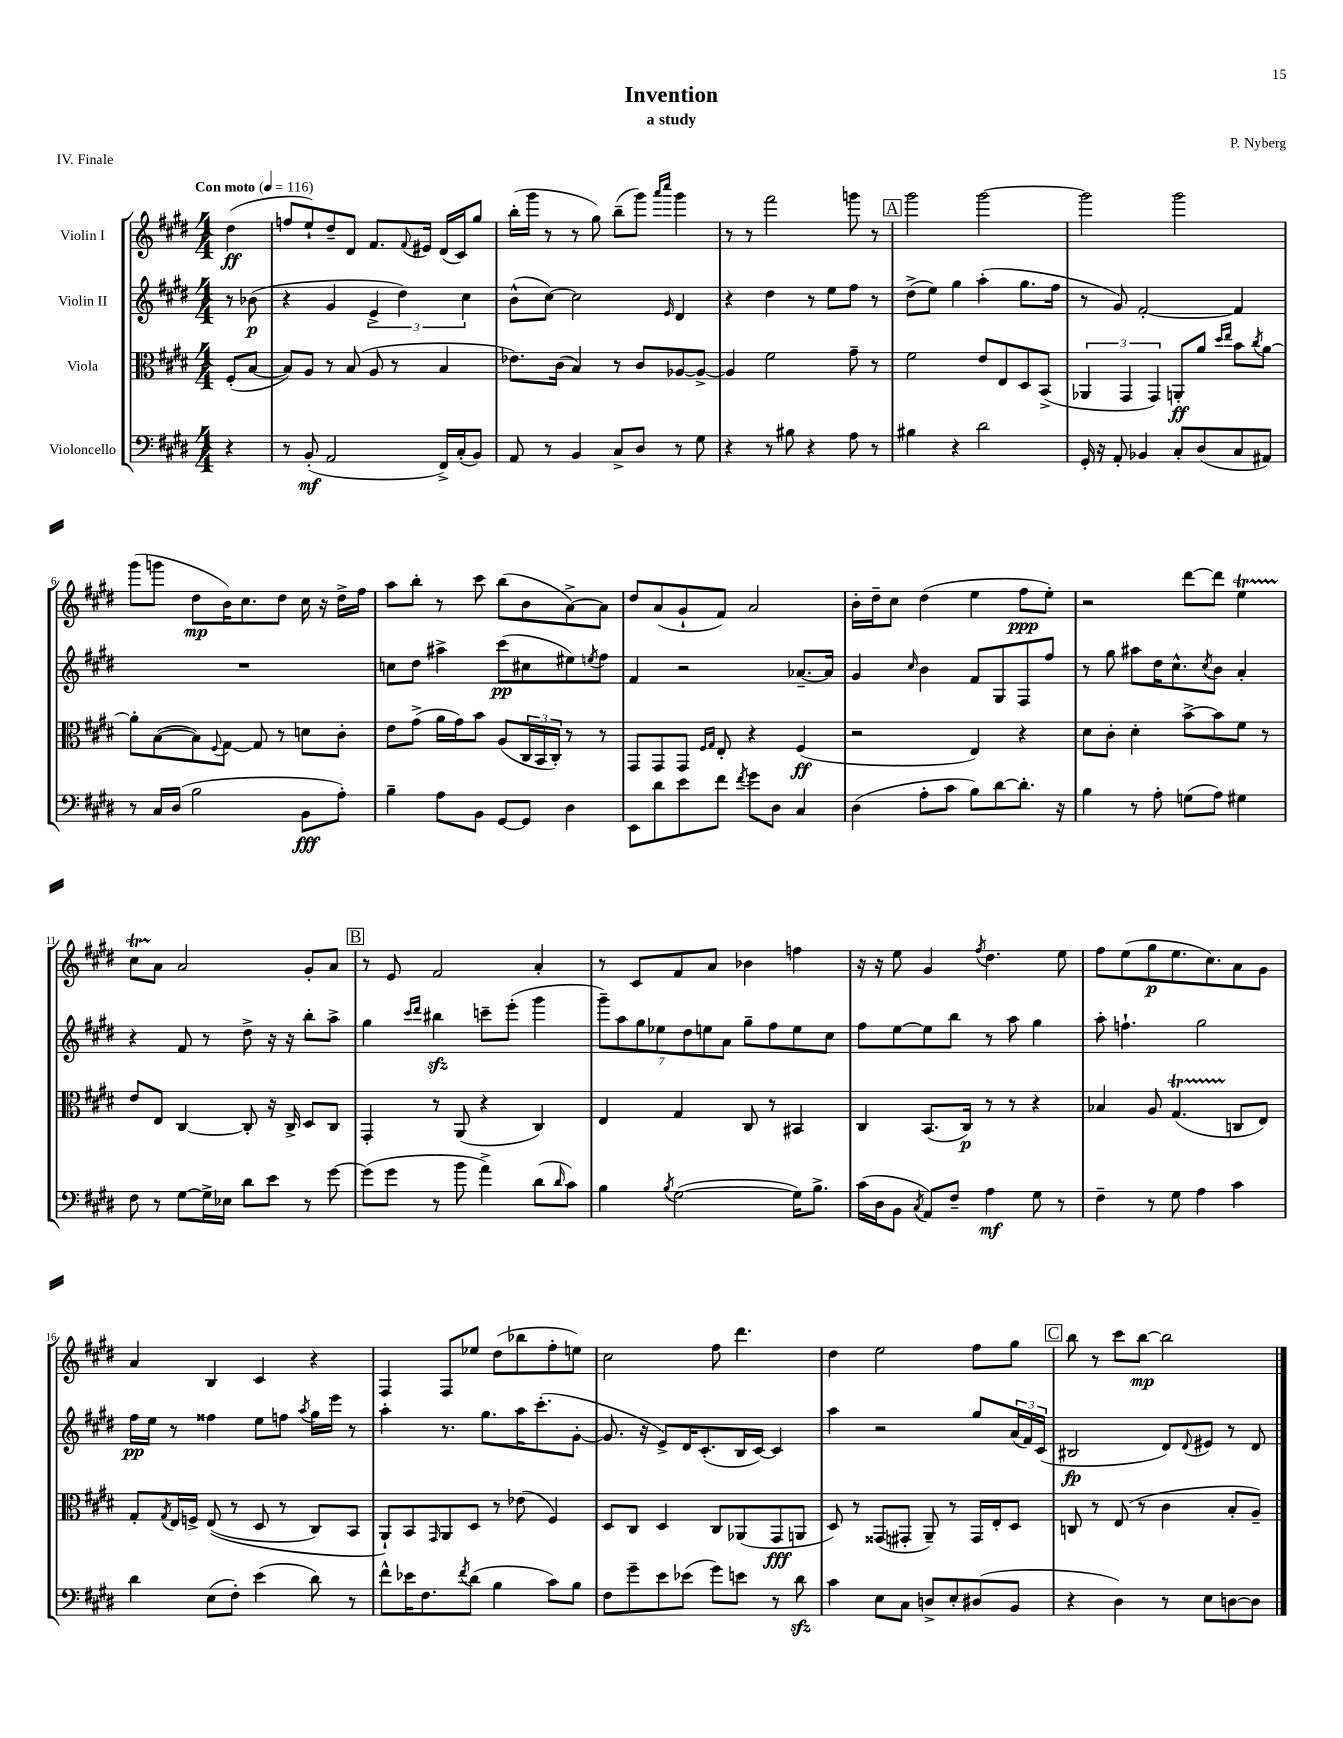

**kern	**kern	**kern	**kern
*staff4	*staff3	*staff2	*staff1
*clefF4	*clefC3	*clefG2	*clefG2
*k[f#c#g#d#]	*k[f#c#g#d#]	*k[f#c#g#d#]	*k[f#c#g#d#]
*M4/4	*M4/4	*M4/4	*M4/4
*MM116	*MM116	*MM116	*MM116
4r	(8F#'/L	8r	(4dd#\
.	[8B/J	(8b-\	.
=	=	=	=
8r	8B/]L)	4r	8ff/L
(8BB'/	8A/J	.	8ee`/)
2AA/	8r	4g#/	8dd#~/
.	(8B/	.	8d#/J
.	8A/	6e^/	8.f#/L
.	8r	.	.
.	.	6dd#\)	.
.	.	.	8qqf#/
.	.	.	16e#/Jk
16FF#^/LL)	4B/	.	(16d#/LL
(16C#'/J	.	.	16c#/J)
.	.	6cc#\	.
8BB/J)	.	.	8gg#/J
=	=	=	=
8AA/	8.e-\L)	(8b^^\L	(16bb'\LL
.	.	.	16ggg#\JJ
8r	.	[8cc#\J)	8r
.	(16c#\Jk	.	.
4BB/	4B/)	2cc#\]	8r
.	.	.	8gg#\)
8C#^/L	8r	.	(8bb~\L
8D#/J	8c#/L	.	8ggg#\J)
.	.	.	16qqaaa/LL
.	.	16qqe/	16qqcccc#/JJ
8r	[8A-/	4d#/	4ggg#\
8G#\	8A-^/_J	.	.
=	=	=	=
4r	4A-/]	4r	8r
.	.	.	8r
8r	2f#\	4dd#\	2fff#\
8B#\	.	.	.
4r	.	8r	.
.	.	8ee\L	.
8A\	8g#~\	8ff#\J	8ggg\
8r	8r	8r	8r
=	=	=	=
4B#\	2f#\	(8dd#^\L	2ggg#\
.	.	8ee\J)	.
4r	.	4gg#\	.
2d#\	8e/L	(4aa'\	[2ggg#\
.	8E/	.	.
.	8D#/	8.gg#\L	.
.	(8BB^/J	.	.
.	.	16ff#\Jk	.
=	=	=	=
16GG#'/	6AA-/	8r	2ggg#\]
16r	.	.	.
8AA'/	.	8g#/)	.
.	6GG#/	.	.
4BB-/	.	[2f#'/	.
.	6GG#/)	.	.
8C#'/L	8AA'/L	.	2ggg#\
(8D#/	8a/J	.	.
.	16qqdd#/LL	.	.
.	16qqee/JJ	.	.
8C#/	8b\L	4f#/]	.
.	8qcc#/	.	.
8AA#/J)	[8a\J	.	.
=	=	=	=
8r	8a'\]L	1r	(8ggg#\L
16C#/LL	([8B\	.	8ggg\J
(16D#/JJ	.	.	.
2B\	8B\])	.	8dd#\L
.	8qqF#/	.	.
.	[8G#\J	.	16b\K)
.	.	.	8.cc#\
.	8G#/]	.	.
.	8r	.	8dd#\J
8BB\L	8d\L	.	16cc#\
.	.	.	16r
8A'\J)	8c#'\J	.	16dd#^\LL
.	.	.	16ff#\JJ
=	=	=	=
4B~\	8e\L	8cc\L	8aa\L
.	(8g#^\J	8dd#\J	8bb'\J
8A\L	16a\LL	4aa#^\	8r
.	16g#\J)	.	.
8BB\J	8b\J	.	8ccc#\
[8GG#/L	(8A/L	(8ccc#\L	(8bb\L
8GG#/]J	24C#/L	8cc#\	8b\
.	24BB/	.	.
.	24C#'/JJ)	.	.
4D#\	8r	8ee#\)	[8a^\)
.	.	8qee/	.
.	8r	8ff#\J	8a\]J
=	=	=	=
8EE\L	8GG#/L	4f#/	8dd#/L
8d#\	8GG#/	.	(8a/
8e\	8GG#/J	2r	8g#`/
.	16qqF#/LL	.	.
.	16qqG#/JJ	.	.
8f#\J	8E'/	.	8f#/J)
8qf#/	.	.	.
8g#\L	4r	.	2a/
8D#\J	.	.	.
4C#/	(4F#/	[8.a-~/L	.
.	.	16a-/]Jk	.
=	=	=	=
(4D#\	2r	4g#/	16b'\LL
.	.	.	16dd#~\J
.	.	.	8cc#\J
.	.	16qqcc#/	.
8A'\L	.	4b\	(4dd#\
8c#\J	.	.	.
8B\L)	4E/)	8f#/L	4ee\
[8d#\	.	8G#/	.
8.d#'\]J	4r	8F#/	8ff#\L
.	.	8ff#/J	8ee'\J)
16r	.	.	.
=	=	=	=
4B\	8d#\L	8r	2r
.	8c#'\J	8gg#\	.
8r	4d#'\	8aa#\L	.
8A'\	.	16dd#\K	.
.	.	8.cc#^^\	.
(8G\L	[8b^\L	.	[8ddd#\L
.	.	8qcc#/	.
8A\J)	8b\]	8b\J	8ddd#\]J
4G#\	8f#\J	4a'/	4ee\
.	8r	.	.
=	=	=	=
8F#\	8e/L	4r	8cc#\L
8r	8E/J	.	8a\J
[8G#\L	[4C#/	8f#/	2a/
16G#^\]L	.	8r	.
16E-\JJ	.	.	.
8d#\L	8C#'/]	8dd#^\	.
8e\J	16r	16r	.
.	16C#^/	16r	.
8r	8D#/L	8bb'\L	8g#'/L
[8g#\	8C#/J	8aa^\J	8a/J
=	=	=	=
(8g#\]L	4GG#'/	4gg#\	8r
8g#\J	.	.	8e/
.	.	16qqccc#/LL	.
.	.	16qqddd#/JJ	.
8r	8r	4bb#\	2f#/
8b\	(8AA/	.	.
4a^\)	4r	8ccc~\L	.
.	.	(8eee'\J	.
(8d#\L	4C#/)	4ggg#\	4a'/
16qqd#/	.	.	.
8c#\J)	.	.	.
=	=	=	=
4B\	4E/	14ggg#~\L)	8r
.	.	14aa\	.
.	.	.	8c#/L
.	.	14gg#\	.
.	.	14ee-\	.
8qB/	.	.	.
([2G#\	4G#/	.	8f#/
.	.	14dd#\	.
.	.	14ee\	.
.	.	.	8a/J
.	.	14a\J	.
.	8C#/	8gg#~\L	4b-\
.	8r	8ff#\	.
16G#\]LK)	4BB#/	8ee\	4ff\
8.B^\J	.	.	.
.	.	8cc#\J	.
=	=	=	=
(16c#\LL	4C#/	8ff#\L	16r
16D#\J	.	.	16r
8BB\J	.	[8ee\	8ee\
8qC#/	.	.	.
8AA/L)	(8.BB/L	8ee\]	4g#/
8F#~/J	.	8bb\J	.
.	16C#/Jk)	.	.
.	.	.	8qff#/
4A\	8r	8r	4.dd#\
.	8r	8aa\	.
8G#\	4r	4gg#\	.
8r	.	.	8ee\
=	=	=	=
4F#~\	4B-/	8aa'\	8ff#\L
.	.	4.ff`\	(8ee\
8r	8A/	.	8gg#\
8G#\	(4.G#/	.	8.ee\
4A\	.	2gg#\	.
.	.	.	8.cc#\)
4c#\	8C/L	.	8a\
.	8E/J)	.	8g#\J
=	=	=	=
4d#\	8G#'/L	16ff#\LL	4a/
.	.	16ee\JJ	.
.	8qG#/	.	.
.	16E/L	8r	.
.	16F^/JJ	.	.
(8E\L	&((8E/	4ff##\	4B/
8F#'\J)	8r	.	.
(4e\	8D#/	8ee\L	4c#/
.	8r	8ff\J	.
.	.	8qaa/	.
8d#\)	8C#/L)	16gg#\LL	4r
.	.	16eee\JJ	.
8r	8BB/J	8r	.
=	=	=	=
8f#^^\L	8AA`/L&)	4aa'\	4F#/
16e-\K	8BB/	.	.
8.F#\	.	.	.
.	16qqGG#/	.	.
.	8AA/	8.r	8F#/L
8qf#/	.	.	.
(8d#\J	8D#/J	.	8ee-/J
.	.	8.gg#\L	.
4B\	8r	.	(8dd#\L
.	(8e-\	16aa\K	8bb-\
.	.	(8.ccc#'\	.
8c#\L)	4F#/)	.	8ff#'\
8B\J	.	[8g#'\J	8ee\J)
=	=	=	=
8F#\L	8D#/L	8.g#/]	2cc#\
8g#~\	8C#/J	.	.
.	.	16r	.
8e\	4D#/	8e^/L)	.
(8e-\J	.	16d#/K	.
.	.	(8.c#'/	.
8g#\L)	8C#/L	.	8ff#\
8e\J	(8AA-/	16B/L	4.ddd#\
.	.	[16c#/JJ)	.
8r	8GG#/	4c#/]	.
8d#\	8AA/J	.	.
=	=	=	=
4c#\	8D#/)	4aa\	4dd#\
.	8r	.	.
8E\L	(8GG##/L	2r	2ee\
8C#\J	8GG#'/J	.	.
8D^/L	8AA~/)	.	.
8E'/	8r	.	.
(8D#/	16GG#/LL	8gg#/L	8ff#\L
.	16E'/J	.	.
8BB/J	8D#/J	(24a/L	8gg#\J
.	.	24f#/)	.
.	.	(24c#/JJ	.
=	=	=	=
4r	8C/	2B#/	8bb\
.	8r	.	8r
4D#\)	(8E/	.	8ccc#\L
.	8r	.	[8bb\J
8r	4c#\	8d#/L)	2bb\]
.	.	8qqd#/	.
8E\L	.	8e#/J	.
[8D\	8B'/L	8r	.
8D\]J	8A~/J)	8d#/	.
==	==	==	==
*-	*-	*-	*-
